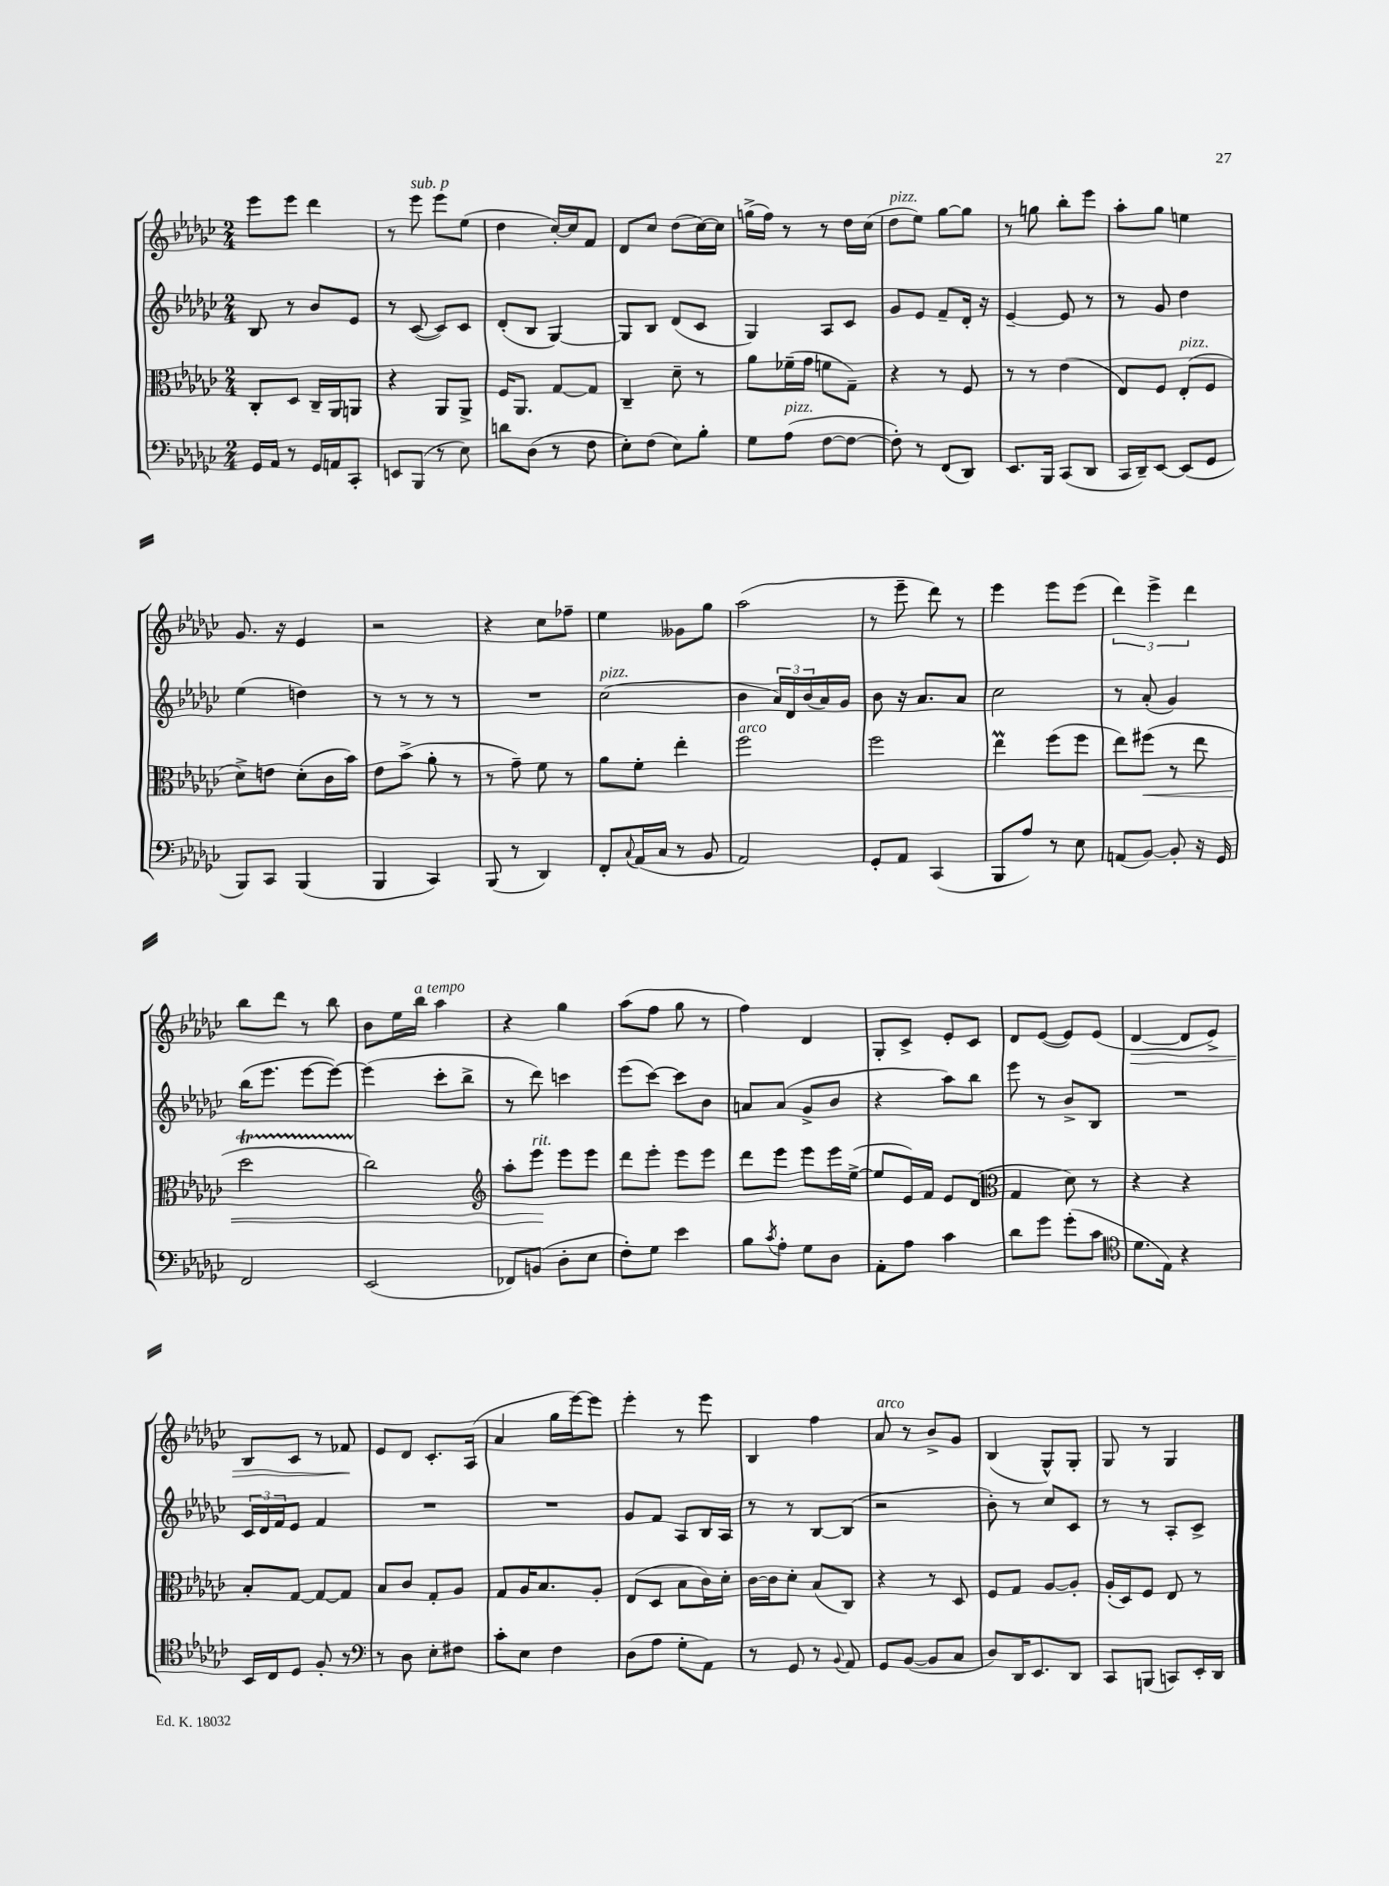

**kern	**kern	**dynam	**kern	**kern	**dynam
*part4	*part3	*part3	*part2	*part1	*part1
*staff4	*staff3	*staff3	*staff2	*staff1	*staff1
*clefF4	*clefC3	*	*clefG2	*clefG2	*
*k[b-e-a-d-g-c-]	*k[b-e-a-d-g-c-]	*	*k[b-e-a-d-g-c-]	*k[b-e-a-d-g-c-]	*
*M2/4	*M2/4	*	*M2/4	*M2/4	*
=87	=87	=87	=87	=87	=87
16GG-/LL	8C-'/L	.	8B-/	8eee-\L	.
16AA-/JJ	.	.	.	.	.
8r	8D-/J	.	8r	8eee-\J	.
16GG-/LL	16C-~/LL	.	8b-/L	4ddd-\	.
16AAn/J	16AA-/J	.	.	.	.
8CC-'/J	8AAn/J	.	8e-/J	.	.
=88	=88	=88	=88	=88	=88
8EEn/L	4r	.	8r	8r	.
!	!	!	!	!LO:TX:a:i:t=sub. p	!
(8BBB-/J	.	.	([8c-/	8eee-\	.
8r	8AA-/L	.	8c-/L])	8eee-\L	.
8E-\)	8AA-^/J	.	8c-/J	(8ee-\J	.
=89	=89	=89	=89	=89	=89
8dn\L	16F/KL	.	(8d-'/L	4dd-\	.
.	8.AA-/J	.	.	.	.
(8D-\J	.	.	8B-/J	.	.
8r	[8G-/L	.	[4G-/)	[16cc-'/LL)	.
.	.	.	.	16cc-/J]	.
8F\	8G-/J]	.	.	8f/J	.
=90	=90	=90	=90	=90	=90
8E-'\L)	4C-~/	.	8G-/L]	8d-/L	.
(8F\J	.	.	8B-/J	8cc-/J	.
8E-\L)	8d-~\	.	(8d-/L	(8dd-\L	.
8B-'\J	8r	.	8c-/J	[16cc-\L)	.
.	.	.	.	16cc-\JJ]	.
=91	=91	=91	=91	=91	=91
8G-\L	8a-\L	.	4G-/)	(16ggn^\LL	.
.	.	.	.	16ff\JJ)	.
!LO:TX:a:i:t=pizz.	!	!	!	!	!
(8A-\J	(16f-X~\L	.	.	8r	.
.	16g-\JJ	.	.	.	.
[8F\L	8fn\L	.	8A-/L	8r	.
8F\J_	8G-~\J)	.	8c-/J	16dd-\LL	.
.	.	.	.	(16cc-\JJ	.
=92	=92	=92	=92	=92	=92
!	!	!	!	!LO:TX:a:i:t=pizz.	!
8F'\])	4r	.	8g-/L	8dd-\L	.
8r	.	.	8e-/J	8ee-\J)	.
(8FF/L	8r	.	8f~/L	[8gg-\L	.
8DD-/J)	8F/	.	16d-'/Jk	8gg-\J]	.
.	.	.	16r	.	.
=93	=93	=93	=93	=93	=93
8.EE-/L	8r	.	[4e-~/	8r	.
.	8r	.	.	8ggn\	.
16BBB-/Jk	.	.	.	.	.
(8CC-/L	(4e-\	.	8e-/]	8bb-'\L	.
8DD-/J	.	.	8r	8eee-\J	.
=94	=94	=94	=94	=94	=94
16CC-/LL	8E-/L)	.	8r	8aa-'\L	.
16DD-~/J)	.	.	.	.	.
[8EE-/J	8F/J	.	8g-/	8gg-\J	.
!	!LO:TX:a:i:t=pizz.	!	!	!	!
(8EE-/L]	(8E-'/L	.	4dd-\	4een\	.
8GG-/J	8F/J	.	.	.	.
!!LO:LB:g=z
=95	=95	=95	=95	=95	=95
8BBB-/L)	8d-^\L)	.	(4ee-\	8.g-/	.
8CC-/J	8en\J	.	.	.	.
.	.	.	.	16r	.
(4BBB-/	(8d-'\L	.	4ddn\)	4e-/	.
.	16c-\L	.	.	.	.
.	16b-\JJ)	.	.	.	.
=96	=96	=96	=96	=96	=96
4BBB-/	8e-\L	.	8r	2r	.
.	(8b-^\J	.	8r	.	.
4CC-/)	8a-'\	.	8r	.	.
.	8r	.	8r	.	.
=97	=97	=97	=97	=97	=97
(8BBB-/	8r	.	2r	4r	.
8r	8g-~\)	.	.	.	.
4DD-/)	8f\	.	.	8cc-\L	.
.	8r	.	.	8ff-X~\J	.
=98	=98	=98	=98	=98	=98
!	!	!	!LO:TX:a:i:t=pizz.	!	!
8FF'/L	8a-\L	.	(2cc-\	4ee-\	.
8qqC-/	.	.	.	.	.
(16AA-/L	8f'\J	.	.	.	.
16C-/JJ	.	.	.	.	.
8r	4ee-'\	.	.	8g--X\L	.
8BB-/	.	.	.	8gg-\J	.
=99	=99	=99	=99	=99	=99
!	!LO:TX:a:i:t=arco	!	!	!	!
2AA-/)	2ff\	.	4b-\	(2aa-\	.
.	.	.	24a-/LL)	.	.
.	.	.	24d-/	.	.
.	.	.	(24b-/	.	.
.	.	.	16a-/)	.	.
.	.	.	16g-/JJ	.	.
=100	=100	=100	=100	=100	=100
8GG-'/L	2ff\	.	8b-\	8r	.
8AA-/J	.	.	16r	8eee-~\	.
.	.	.	8.a-/L	.	.
(4CC-/	.	.	.	8ddd-\)	.
.	.	.	8a-/J	8r	.
=101	=101	=101	=101	=101	=101
8BBB-/L	4ee-M\	.	2cc-\	4eee-\	.
8A-/J)	.	.	.	.	.
8r	(8ff\L	.	.	8eee-\L	.
8E-\	8ff\J	.	.	(8eee-\J	.
=102	=102	=102	=102	=102	=102
(8AAn/L	8ee-\L)	.	8r	6ddd-\)	.
!	!	!LO:HP:b	!	!	!
[8BB-/J)	(8ff#X\J	<	(8a-'/	.	.
.	.	.	.	6eee-^\	.
8BB-'/]	8r	.	4g-/)	.	.
.	.	.	.	6ddd-\	.
16r	8ee-\	.	.	.	.
16GG-/	.	.	.	.	.
!!LO:LB:g=z
=103	=103	=103	=103	=103	=103
2FF/	2dd-T\	.	(16bb-\KL	8bb-\L	.
.	.	.	8.eee-\J	.	.
.	.	.	.	8ddd-\J	.
.	.	.	[8eee-\L	8r	.
.	.	.	8eee-\J_)	8bb-\	.
=104	=104	=104	=104	=104	=104
(2EE-/	2cc-\)	.	(4eee-\]	8b-\L	.
.	.	.	.	16ee-\L	.
!	!	!	!	!LO:TX:a:i:t=a tempo	!
.	.	.	.	16bb-\JJ	.
.	.	.	8ccc-'\L	4aa-\	.
.	.	.	8bb-^\J	.	.
=105	=105	=105	=105	=105	=105
*	*clefG2	*	*	*	*
8FF-X/L)	8aa-'\L	.	8r	4r	.
!	!LO:TX:a:i:t=rit.	!	!	!	!
(8BBn/J	8eee-\J	.	8ddd-\)	.	.
8D-'\L	8eee-\L	[	4cccn\	4gg-\	.
8E-\J	8eee-\J	.	.	.	.
=106	=106	=106	=106	=106	=106
8F'\L)	8ddd-\L	.	(8eee-\L	(8aa-\L	.
8G-\J	8eee-'\J	.	[8ccc-\J)	8ff\J	.
4e-\	8eee-\L	.	8ccc-\L]	8gg-\	.
.	8eee-\J	.	8b-\J	8r	.
=107	=107	=107	=107	=107	=107
8B-\L	8ddd-\L	.	8an/L	4ff\)	.
8qc-/	.	.	.	.	.
8A-'\J	8eee-\J	.	(8a/J	.	.
8G-\L	8eee-\L	.	8g-^/L	4d-/	.
8D-\J	16eee-\L	.	8b-/J	.	.
.	([16ee-^\JJ	.	.	.	.
=108	=108	=108	=108	=108	=108
8AA-'\L	8ee-/L]	.	4r	8G-'/L	.
8A-\J	16e-/L)	.	.	8c-^/J	.
.	16f/JJ	.	.	.	.
4c-\	8e-/L	.	8aa-\L)	8e-'/L	.
.	(8d-/J	.	8bb-\J	8c-/J	.
=109	=109	=109	=109	=109	=109
*	*clefC3	*	*	*	*
8d-\L	4G-/	.	8eee-\	8d-/L	.
8g-\J	.	.	8r	([8e-/J	.
(8g-'\L	8d-\)	.	8b-^/L	8e-/L])	.
8c-\J	8r	.	8B-/J	(8e-/J	.
=110	=110	=110	=110	=110	=110
*clefC4	*	*	*	*	*
!	!	!	!	!	!LO:HP:b
8.d-\L	4r	.	2r	[4d-/	>
16E-\Jk)	.	.	.	.	.
4r	4r	.	.	8d-/L]	.
.	.	.	.	8e-^/J)	.
!!LO:LB:g=z
=111	=111	=111	=111	=111	=111
16BB-/LL	8B-'/L	.	24c-/LL	8B-/L	.
.	.	.	24d-/	.	.
16C-/J	.	.	.	.	.
.	.	.	24f/J	.	.
8D-/J	[8G-/J	.	8e-/J	8c-/J	.
8F'/	8G-/L_	.	4f/	8r	.
8r	8G-/J]	.	.	8f-X/	.
.	.	.	.	.	]
=112	=112	=112	=112	=112	=112
*clefF4	*	*	*	*	*
8r	8B-/L	.	2r	8e-/L	.
8D-\	8c-/J	.	.	8d-/J	.
8E-'\L	8G-'/L	.	.	8.c-'/L	.
8F#X\J	8A-/J	.	.	.	.
.	.	.	.	(16A-/Jk	.
=113	=113	=113	=113	=113	=113
8c-'\L	8G-/L	.	2r	4a-/	.
8E-\J	16A-/K	.	.	.	.
.	8.B-/	.	.	.	.
4F\	.	.	.	16gg-\LL	.
.	.	.	.	[16eee-\J)	.
.	8A-'/J	.	.	8eee-\J]	.
=114	=114	=114	=114	=114	=114
(8D-\L	(8E-/L	.	8g-/L	4eee-'\	.
8A-\J	8D-/J	.	8f/J	.	.
8G-'\L	8B-\L	.	8A-/L	8r	.
8AA-\J)	16c-\L)	.	16B-/L	8eee-\	.
.	16d-'\JJ	.	16A-/JJ	.	.
=115	=115	=115	=115	=115	=115
8r	[16c-\LL	.	8r	4B-/	.
.	16c-\J]	.	.	.	.
8GG-/	8d-'\J	.	8r	.	.
8r	(8B-/L	.	[8B-/L	4ff\	.
8qqBB-/	.	.	.	.	.
8AA-/	8C-/J)	.	(8B-/J]	.	.
=116	=116	=116	=116	=116	=116
!	!	!	!	!LO:TX:a:i:t=arco	!
8GG-/L	4r	.	2r	8a-/	.
([8BB-/J	.	.	.	8r	.
8BB-/L]	8r	.	.	8b-^/L	.
8C-/J	8D-/	.	.	8g-/J	.
=117	=117	=117	=117	=117	=117
8D-/L)	8F/L	.	8b-'\)	(4B-/	.
16DD-/K	8G-/J	.	8r	.	.
8.EE-/	.	.	.	.	.
.	[8A-/L	.	8cc-/L	8G-^^/L)	.
8DD-/J	8A-'/J]	.	8c-/J	8G-'/J	.
=118	=118	=118	=118	=118	=118
8CC-/L	(16A-'/LL	.	8r	8G-/	.
.	16D-/J)	.	.	.	.
(8BBBn/J	8F/J	.	8r	8r	.
8CCn/L)	8E-/	.	8A-'/L	4G-/	.
16EE-'/L	8r	.	8c-^/J	.	.
16DD-/JJ	.	.	.	.	.
==	==	==	==	==	==
*-	*-	*-	*-	*-	*-
